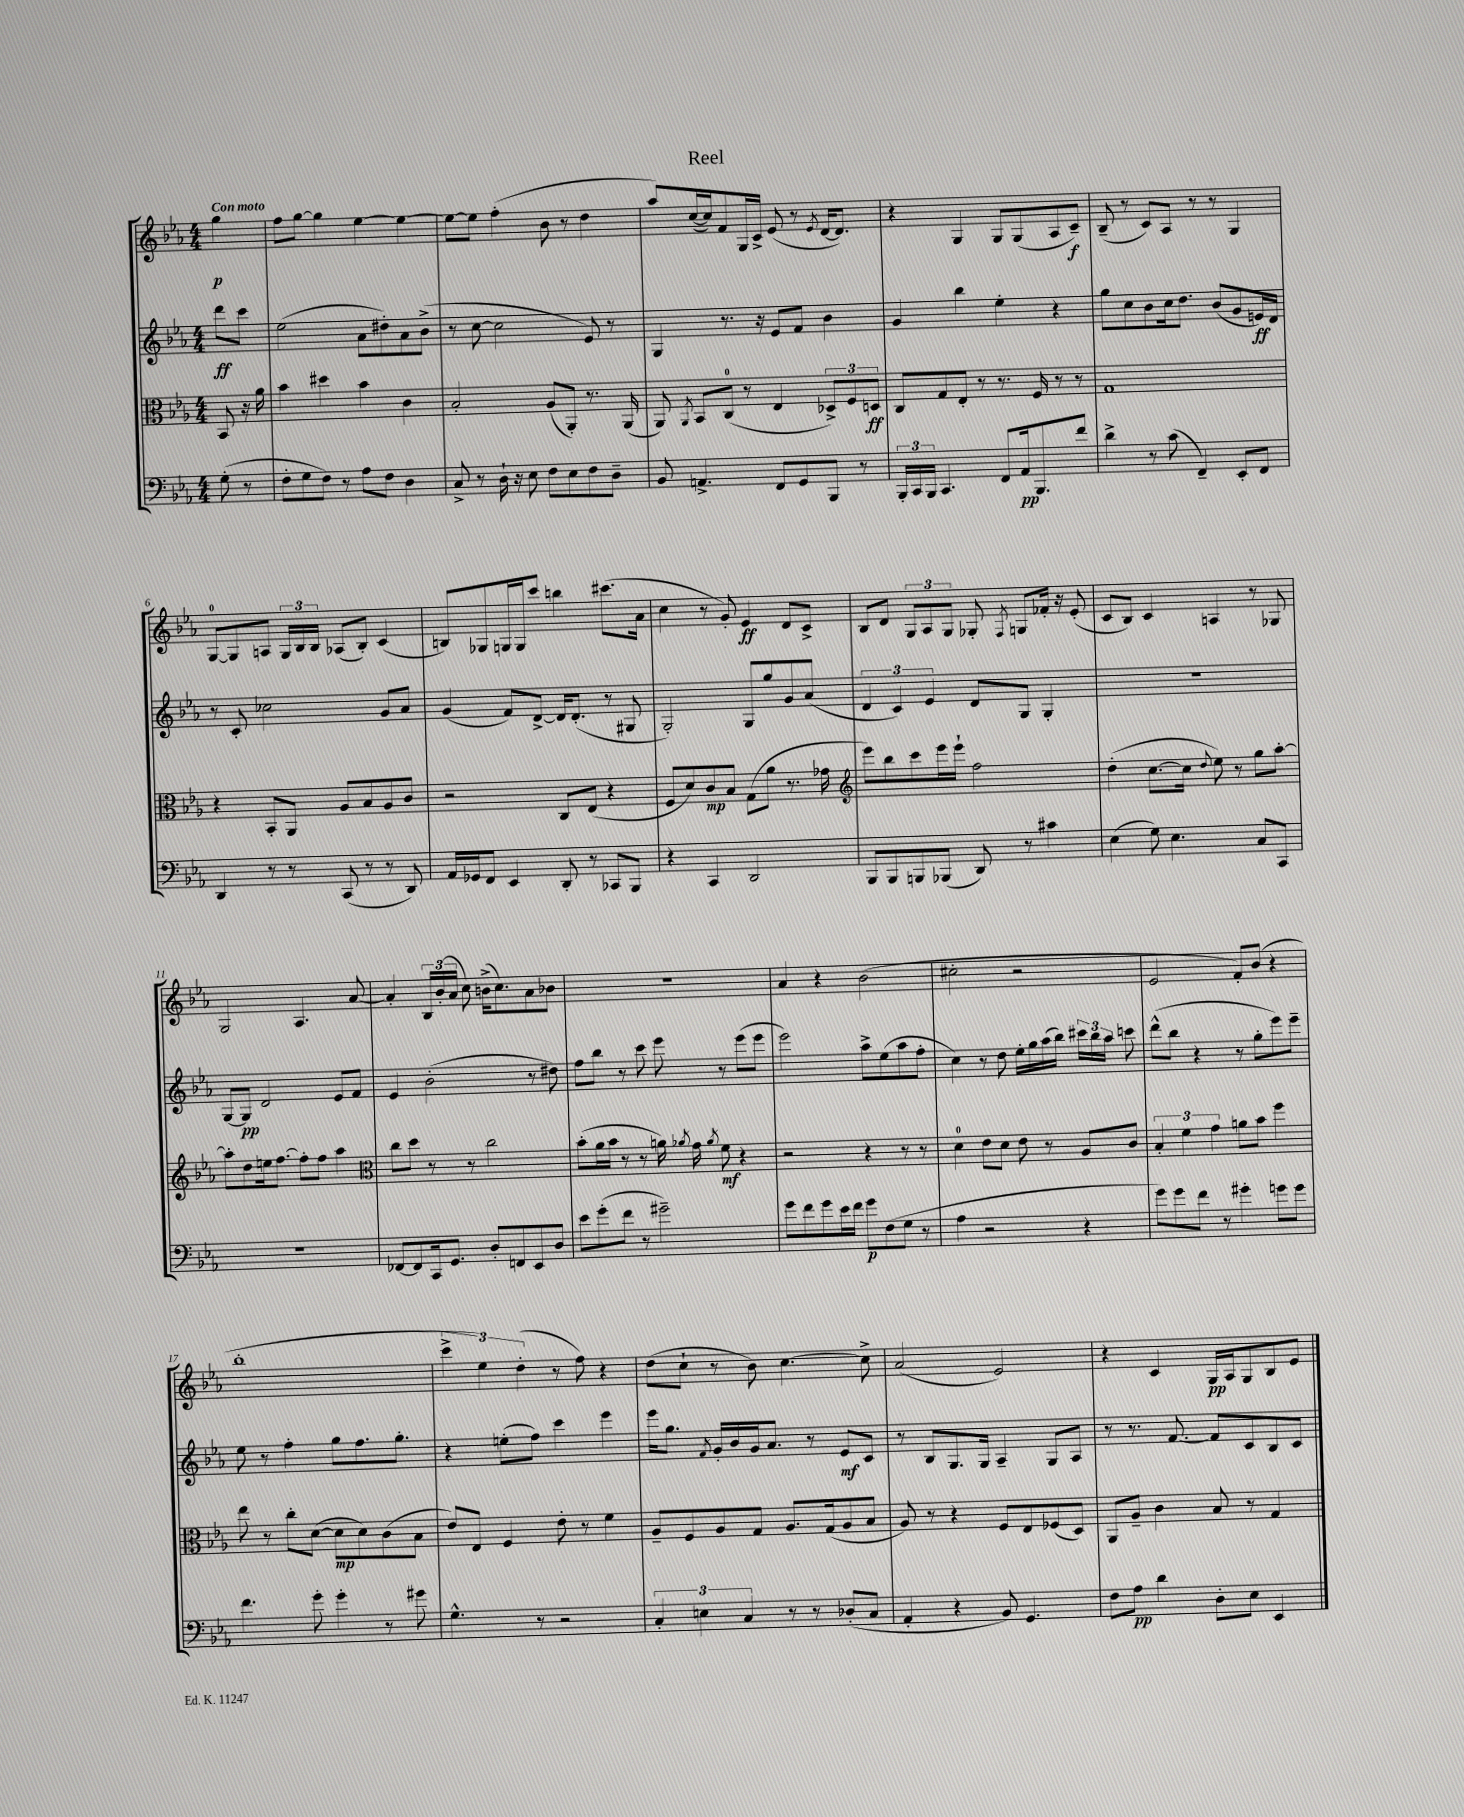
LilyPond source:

\header { title = "Reel" }
<<
\new StaffGroup <<
\new Staff = "s0" {
    \clef treble \key ees \major \numericTimeSignature \time 4/4 \partial 4 \tempo "Con moto"
    \autoBeamOff g''4\p |
    f''8[ g''8]~ g''4 ees''4~ ees''4~ |
    ees''8[~ ees''8] f''4-.( bes'8 r8 d''4 |
    aes''8[) c''16~( c''16) f'8 g16 c'16]-> ees'8( r8 \acciaccatura { ees'8 } d'16[~ d'8.]) |
    r4 g4 g8[ g8( aes8 c'8]--\f) |
    bes8--( r8 c'8[) aes8] r8 r8 g4 |
    g8[-0~ g8 a8] \tuplet 3/2 { g16[ bes16 bes16] } aes8[( bes8]-.) c'4( |
    b8[) ges8 g16 g16 c'''8] b''4 cis'''8.[( aes'16] |
    c''4 r8 g'8-.) ees'4\ff d'8[ c'8]-> |
    bes8[ d'8] \tuplet 3/2 { g8[ aes8 g8] } ges8-. \acciaccatura { f8 } g8[ fes'16]-. r16 ees'8-.( |
    c'8[ bes8]) c'4 a4 r8 ges8 |
    g2 aes4. aes'8~ |
    aes'4-. \tuplet 3/2 { bes16[ bes'16-.( aes'16] } c''8) b'16[->( c''8.) aes'8 bes'8] |
    R1 |
    aes'4 r4 bes'2( |
    cis''2-. r2 |
    ees'2 f'8[-.) bes'8]( r4 |
    bes''1-. |
    \tuplet 3/2 { c'''4-> ees''4) d''4-.( } r8 f''8) r4 |
    d''8[( c''8]-! r8 bes'8) c''4.~ c''8-> |
    aes'2( ees'2) |
    r4 c'4 g16[\pp aes16 g8 bes8 ees'8] \bar "|." |
}
\new Staff = "s1" {
    \clef treble \key ees \major \numericTimeSignature \time 4/4 \partial 4
    \autoBeamOff d'''8[\ff c'''8] |
    ees''2( aes'8[ dis''8-.) aes'8 bes'8]->( |
    r8 c''8~ c''2 ees'8) r8 |
    g4 r8. r16 ees'8[ f'8] bes'4 |
    g'4 bes''4 ees''4-. r4 |
    g''8[ c''8 bes'8 c''16 d''8.] bes'8[( g'8 e'16\ff) d'16] |
    r8 c'8-. ces''2 g'8[ aes'8] |
    g'4( f'8[) d'8]~-> d'16[ d'8.]-.( r8 gis8 |
    g2-.) g8[ g''8 g'8 aes'8]( |
    \tuplet 3/2 { d'4 c'4) ees'4 } d'8[ g8] g4-. |
    R1 |
    g8[~ g8]\pp d'2 ees'8[ f'8] |
    ees'4 bes'2-.( r8 dis''8) |
    f''8[ bes''8] r8 c'''8 ees'''8 r8 ees'''8[( ees'''8] |
    ees'''2) aes''8[-> ees''8( aes''8 f''8]-. |
    c''4) r8 d''8 ees''16[-. g''16 aes''16( bes''16]) \tuplet 3/2 { cis'''16[ bes''16 aes''16] } c'''8 |
    d'''8[-^( bes''8] r4 r8 g''8[-. ees'''8) ees'''8]-- |
    ees''8 r8 f''4-. g''8[ f''8. g''8.]-. |
    r4 e''8[-.( f''8]) c'''4 ees'''4 |
    ees'''16[ g''8.] \acciaccatura { f'8 } g'16[-. bes'16 g'16 aes'8.] r8 ees'8[\mf c'8] |
    r8 bes8[ g8. g16] aes4-- g8[ aes8] |
    r8 r8. f'8.~ f'8[ c'8 bes8 c'8] \bar "|." |
}
\new Staff = "s2" {
    \clef alto \key ees \major \numericTimeSignature \time 4/4 \partial 4
    \autoBeamOff bes,8 r16 aes'16 |
    bes'4 dis''4 bes'4 c'4 |
    bes2-. aes8[( aes,8]-.) r8. aes,16( |
    aes,8) \acciaccatura { aes,8 } bes,8[ c8]-0( r8 ees4 \tuplet 3/2 { des8[->) f8 d8]\ff } |
    c8[ g8 ees8]-. r8 r8. f16 r8 r8 |
    g1 |
    r4 bes,8[-. aes,8] aes8[ bes8 aes8 c'8] |
    r2 c8[ ees8]( r4 |
    f8[ d'8) c'8\mp bes8] g8[( aes'8] r8. ges'16 |
    \clef treble ees'''8[) bes''8 c'''8 ees'''16 ees'''16]-! f''2 |
    d''4-.( c''8.[~ c''16] \appoggiatura { d''8 } ees''8) r8 g''8[ aes''8]~-. |
    aes''8[-. d''8 e''16 f''8.]~ f''8[-. f''8] aes''4 |
    \clef alto c''8[ d''8] r8 r8 c''2 |
    bes'8[-.( aes'16 bes'16] r8 r8 a'16) \acciaccatura { aes'8 } g'16 \acciaccatura { aes'8 } f'8\mf r4 |
    r2 r4 r8 r8 |
    d'4-0 ees'8[ d'8] ees'8 r8 aes8[ c'8] |
    \tuplet 3/2 { bes4-. f'4 g'4 } a'8[ bes'8] f''4 |
    ees''8 r8 c''8[-. d'8]~( d'8[\mp d'8) c'8( bes8] |
    ees'8[) ees8] f4 ees'8-. r8 f'4 |
    aes8[-- f8 aes8 g8] aes8.[ g16( aes8 bes8] |
    aes8) r8 r4 f8[ ees8 fes8( d8]) |
    aes,8[ aes8]-- c'4 bes8 r8 g4 \bar "|." |
}
\new Staff = "s3" {
    \clef bass \key ees \major \numericTimeSignature \time 4/4 \partial 4
    \autoBeamOff g8-.( r8 |
    f8[-. g8 f8]) r8 aes8[ f8] d4 |
    c8-> r8 d16-! r16 ees8 f8[ ees8 f8 d8]-- |
    bes,8 a,4.-> f,8[ g,8 bes,,8] r8 |
    \tuplet 3/2 { bes,,16[-. c,16 bes,,16] } c,4. f,8[ aes,16\pp bes,,8. f'8] |
    d'4-> r8 c'8( f,4--) ees,8[-. f,8] |
    d,4 r8 r8 c,8( r8 r8 d,8) |
    aes,16[ ges,16 f,8] ees,4 d,8-. r8 ces,8[ bes,,8] |
    r4 c,4 d,2 |
    bes,,8[ bes,,8 b,,8 bes,,8]( d,8) r8 cis'4 |
    ees4( g8) ees4. c8[ c,8] |
    r1 |
    fes,8[~ fes,8 c,16 g,8.] d8[-. f,8 ees,8 d8] |
    ees'8[ g'8-.( f'8] r8 gis'2--) |
    g'8[ f'8 g'8 ees'16 f'16] g'8[\p f8( g8] r8 |
    aes4 r2 r4 |
    g'8[) g'8 f'8] r8 gis'4-. g'8[ g'8] |
    f'4. g'8-. g'4-. r8 gis'8 |
    g4.-^ r8 r2 |
    \tuplet 3/2 { c4-. e4 c4 } r8 r8 des8[-.( c8] |
    aes,4-. r4 bes,8) g,4. |
    f8[ aes8]\pp d'4 d8[-. ees8] ees,4 \bar "|." |
}
>>
>>
